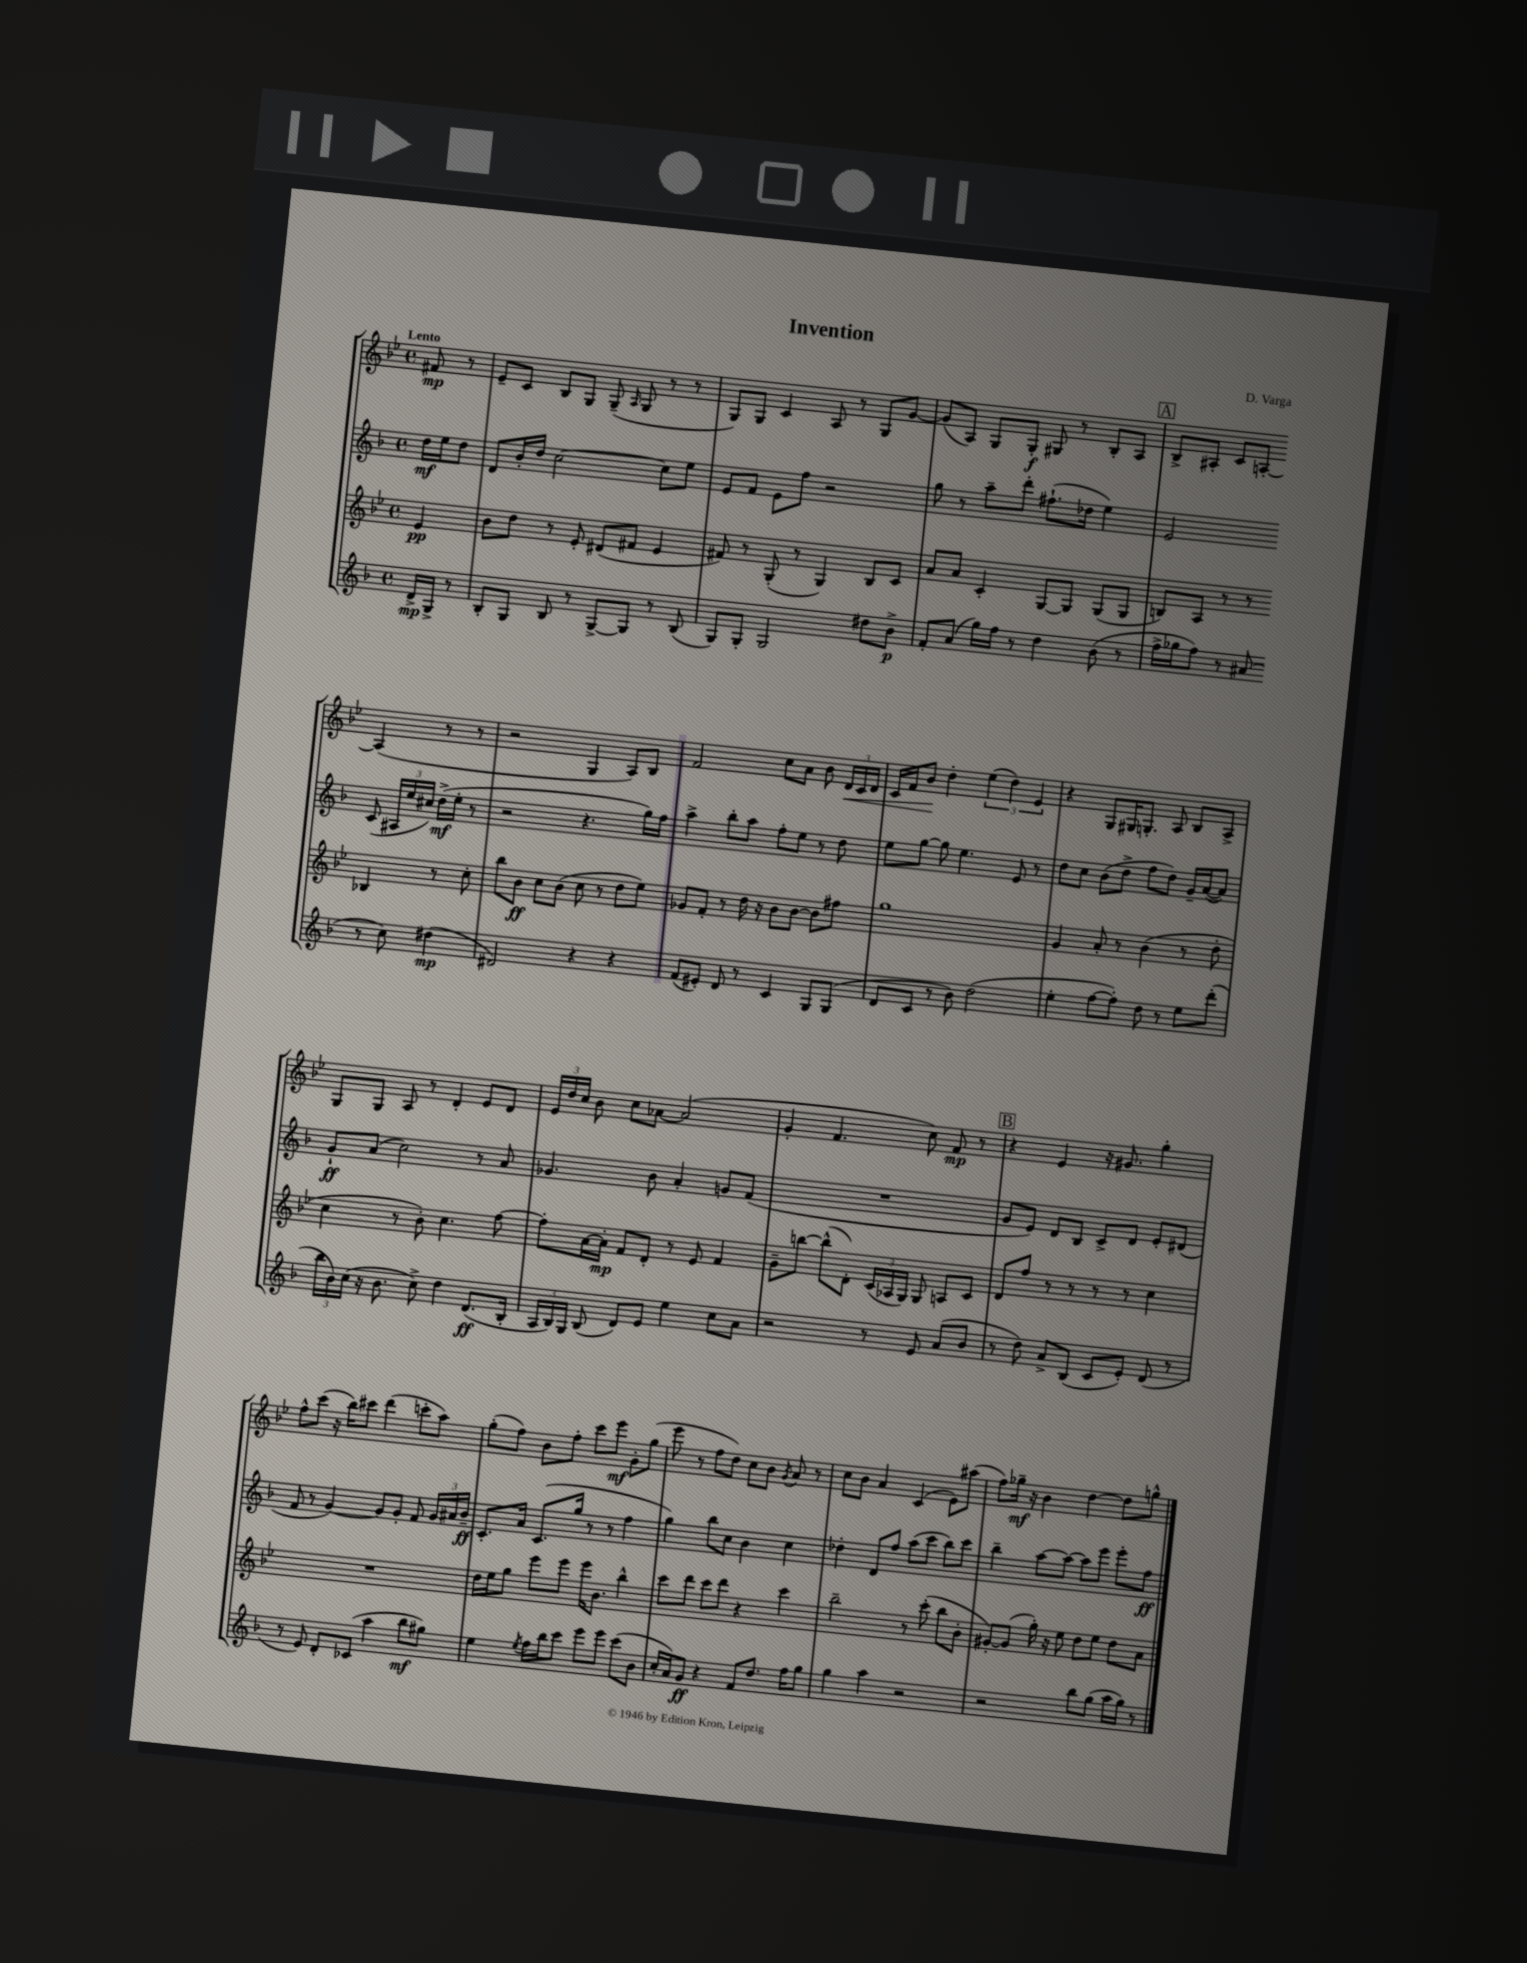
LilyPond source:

\header { title = "Invention" composer = "D. Varga" }
<<
\new StaffGroup <<
\new Staff = "s0" {
    \clef treble \key bes \major \defaultTimeSignature \time 4/4 \partial 4 \tempo "Lento"
    \autoBeamOff fis'8\mp r8 |
    ees'8[-- c'8] bes8[ g8] g8--( \grace { a16 } g8 r8 r8 |
    g8[) g8] c'4 a8 r8 g8[ g'8]~ |
    g'8[( a8]) g8[ g8]-.\f gis8 r8 bes8[-. a8] |
    \mark \markup { \box "A" } bes8[-> ais8]-. c'8[ a8]~-. a4( r8 r8 |
    r2 g4 a8[) bes8] |
    f'2 c''8[ a'8] bes'8 \tuplet 3/2 { d'16[\< c'16 d'16] } |
    c'16[ f'16 bes'8]\! d''4-. \tuplet 3/2 { ees''4( d''4) ees'4 } |
    r4 g8[ gis16 g8.]-. a8 bes8[ a8]-> |
    g8[ g8] a8 r8 d'4-. ees'8[ d'8] |
    \tuplet 3/2 { ees'16[ d''16 c''16] } bes'8 c''8[ aes'8]~ aes'2( |
    g'4-. f'4. c''8) f'8\mp r8 |
    \mark \markup { \box "B" } r4 ees'4 r16 gis'8. g''4-. |
    f''8[-^ c'''8]( r16 bes''16[) cis'''8] d'''4( c'''8[-. a''8]) |
    g''8[-.( f''8]) bes'8[ f''8]-. c'''8[ ees'''8]\mf g'8[-. g''8]( |
    ees'''8 r8 f''8[ d''8]) c''8[ bes'8] \acciaccatura { g'8 } a'8 r8 |
    c''8[ bes'8] a'4 c'4( ees'8[) ais''8]( |
    f''8[) ges''16]--\mf r16 bes'4 d''4~ d''8[ g''8]-^ \bar "|." |
}
\new Staff = "s1" {
    \clef treble \key f \major \defaultTimeSignature \time 4/4 \partial 4
    \autoBeamOff d''16[\mf e''16 d''8] |
    d'8[ bes'16-. d''16] c''2~ c''8[ e''8] |
    e'8[ f'8] e'8[ f''8] r2 |
    g''8 r8 a''8[-- d'''8]-. fis''8.[-!( des''16] e''4) |
    \mark \markup { \box "A" } e'2 c'8( \tuplet 3/2 { ais16[ e''16 cis''16]) } d''16[->\mf( e''16]-. r8 |
    r2 r4. g''16[) f''16] |
    a''4-> bes''8[-. a''8] f''8[-. e''8] r8 d''8 |
    e''8[ g''8]~ g''8 e''4. e'8 r8 |
    d''8[ c''8] bes'8[( d''8]-> f''8[ d''8]) g'16[-- a'16~( a'8]) |
    g'8[-!\ff a'8]( c''2) r8 a'8 |
    ges'4. bes'8 a'4-. g'8[ f'8]( |
    R1 |
    \mark \markup { \box "B" } g'8[ e'8]) d'8[ bes8] c'8[-> d'8] e'8[-. dis'8]( |
    f'8 r8 g'4~) g'8[ g'8]-. f'8 \tuplet 3/2 { g'16[ ais'16 bes'16]--\ff } |
    c'8.[-. a'16] c'8.[( g''16] r8 r8 f''4 |
    g''4) bes''8[ c''8] bes'4 c''4 |
    des''4-. d'8[ f''8] a''8[( c'''8] bes''8[) c'''8] |
    bes''4-- a''8[~ a''8]~ a''8[ e'''8] e'''8[-. f''8]\ff \bar "|." |
}
\new Staff = "s2" {
    \clef treble \key bes \major \defaultTimeSignature \time 4/4 \partial 4
    \autoBeamOff ees'4\pp |
    bes'8[ d''8] r8 ees'8-. dis'8[( fis'8] ees'4 |
    fis'8) r8 g8-.( r8 g4) bes8[ c'8] |
    a'8[ a'8] c'4-. g8[~ g8] g8[( g8] |
    \mark \markup { \box "A" } b8[) a8] r8 r8 bes4 r8 c''8-. |
    bes''8[ bes'8]\ff c''8[ bes'8]( c''8 r8 d''8[ ees''8]) |
    ges'8[ f'8]-. r8 d''16 r16 bes'8[ bes'8]~ bes'8[ fis''8] |
    g''1 |
    g'4 a'8-. r8 bes'4( r8 d''8-. |
    c''4 r8 bes'8-.) c''4. f''8~ |
    f''8[-. a'16~ a'16]-.\mp f'8[ d'8]-. r8 ees'8 f'4 |
    g'8[-- b''8]~ b''8[-^( d'8]-.) \tuplet 3/2 { c'16[( aes16 g16]) } g8 a8[ c'8] |
    \mark \markup { \box "B" } d'8[ f''8] r8 r8 r8 r8 c''4 |
    R1 |
    d''16[ ees''16 g''8] ees'''8[ ees'''8] ees'''16[ bes'8.] bes''4-^ |
    c'''8[ d'''8] c'''8[ d'''8] r4 c'''4 |
    bes''2-- r8 c'''8-.( bes''8[ bes'8]-. |
    gis'8[~-.) gis'8]( g''16-.) r16 ees''8 d''8[ ees''8] d''8[ a'8] \bar "|." |
}
\new Staff = "s3" {
    \clef treble \key f \major \defaultTimeSignature \time 4/4 \partial 4
    \autoBeamOff d'16[->\mp g16]-> r8 |
    bes8[-. g8] bes8 r8 g8[~-> g8] r8 bes8( |
    g8[) g8]-. g2 dis''8[ bes'8]->\p |
    f'8[-. a'8]( g''16[) f''16] r8 d''4 bes'8( r8 |
    \mark \markup { \box "A" } f''16[-> ges''16 f''8]) r8 ais'8( r8 c''8) dis''4\mp( |
    dis'2) r4 r4 |
    f'8[( eis'8]-.) d'8 r8 c'4 g8[ g8]( |
    d'8[ c'8] r8 bes'8) d''2( |
    e''4-. f''8[~ f''8]-.) d''8 r8 e''8[ d'''8]-.( |
    \tuplet 3/2 { bes''16[ bes'16) c''16]( } r16 bes'8. c''8->) d''4 d'8.[\ff( bes16]-. |
    \tuplet 3/2 { a16[ bes16) g16] } bes8( d'8[) e'8] e''4 c''8[ a'8] |
    r2 r8 e'8 a'8[( bes'8] |
    \mark \markup { \box "B" } r8 d''8) a'8[-> bes8]( c'8[ e'8]-.) d'8( r8 |
    r8 e'8) d'8[-. ces'8]( a''4 bes''8[\mf gis''8]) |
    e''4 \acciaccatura { e''8 } f''16[ bes''16 c'''8] e'''8[ e'''8] c'''8[( bes'8] |
    c''16[-. a'16) g'8]\ff r4 f'8[ d''8.] f''16[ g''8] |
    g''4 a''4 r2 |
    r2 bes''8[ g''8]( a''16[ g''16]) r8 \bar "|." |
}
>>
>>
